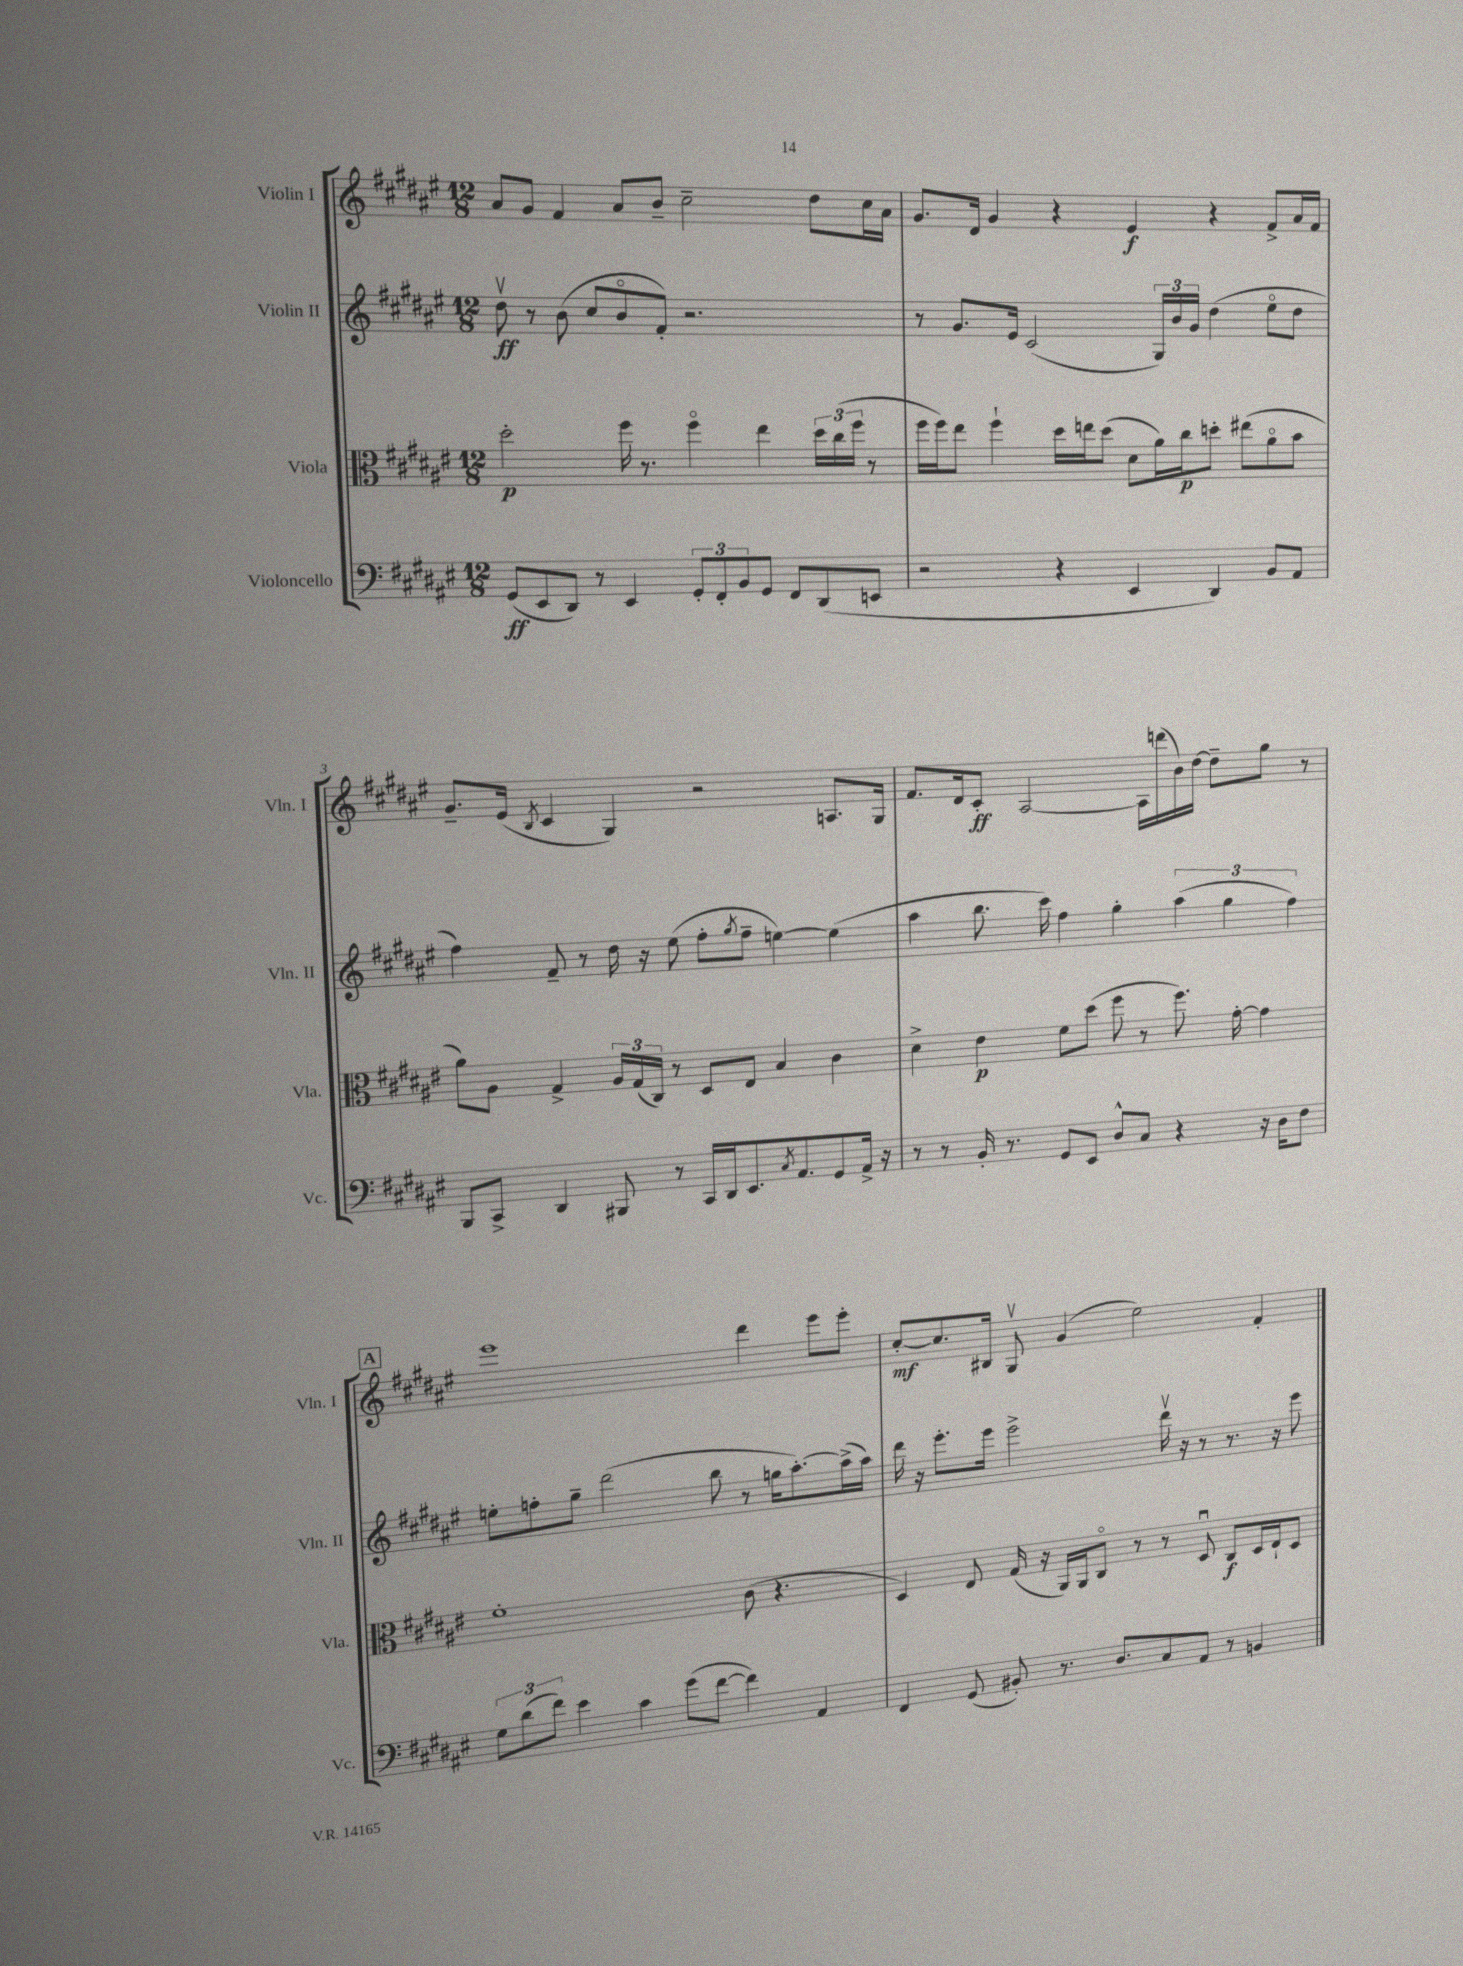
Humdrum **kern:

**kern	**dynam	**kern	**dynam	**kern	**dynam	**kern	**dynam
*part4	*part4	*part3	*part3	*part2	*part2	*part1	*part1
*staff4	*staff4	*staff3	*staff3	*staff2	*staff2	*staff1	*staff1
*I"Violoncello	*	*I"Viola	*	*I"Violin II	*	*I"Violin I	*
*I'Vc.	*	*I'Vla.	*	*I'Vln. II	*	*I'Vln. I	*
*clefF4	*	*clefC3	*	*clefG2	*	*clefG2	*
*k[f#c#g#d#a#e#]	*	*k[f#c#g#d#a#e#]	*	*k[f#c#g#d#a#e#]	*	*k[f#c#g#d#a#e#]	*
*M12/8	*	*M12/8	*	*M12/8	*	*M12/8	*
=1	=1	=1	=1	=1	=1	=1	=1
(8GG#/L	ff	2dd#'\	p	8dd#v\	ff	8a#/L	.
8EE#/	.	.	.	8r	.	8g#/J	.
8DD#/J)	.	.	.	(8b\	.	4f#/	.
8r	.	.	.	8cc#/L	.	.	.
4EE#/	.	16ff#\	.	8b/	.	8a#/L	.
.	.	8.r	.	.	.	.	.
.	.	.	.	8f#'/J)	.	8b~/J	.
12GG#'/L	.	4ff#\	.	2.r	.	2cc#~\	.
12FF#'/	.	.	.	.	.	.	.
12BB/	.	.	.	.	.	.	.
8GG#/J	.	4ee#\	.	.	.	.	.
8FF#/L	.	.	.	.	.	.	.
(8DD#/	.	24dd#\LL	.	.	.	8dd#\L	.
.	.	(24cc#\	.	.	.	.	.
.	.	24ff#\JJ	.	.	.	.	.
8EEn/J	.	8r	.	.	.	16cc#\L	.
.	.	.	.	.	.	16a#\JJ	.
=2	=2	=2	=2	=2	=2	=2	=2
2r	.	16ff#\LL	.	8r	.	8.g#/L	.
.	.	16ff#\J)	.	.	.	.	.
.	.	8ee#\J	.	8.g#/L	.	.	.
.	.	.	.	.	.	16d#/Jk	.
.	.	4ff#`\	.	.	.	4g#/	.
.	.	.	.	16e#/Jk	.	.	.
.	.	.	.	(2c#/	.	.	.
4r	.	16dd#\LL	.	.	.	4r	.
.	.	16een\J	.	.	.	.	.
.	.	(8dd#\J	.	.	.	.	.
4EE#/	.	8d#\L	.	.	.	4e#/	f
.	.	16a#\L)	.	24G#/LL)	.	.	.
.	.	.	.	24b/	.	.	.
.	.	16cc#\J	p	.	.	.	.
.	.	.	.	24g#/JJ	.	.	.
4DD#/)	.	8ddn'\J	.	(4dd#\	.	4r	.
.	.	(8ee#X\L	.	.	.	.	.
8BB/L	.	8a#\	.	8ee#\L	.	8f#^/L	.
8AA#/J	.	8b\J	.	8dd#\J	.	16a#/L	.
.	.	.	.	.	.	16f#/JJ	.
!!LO:LB:g=z
=3	=3	=3	=3	=3	=3	=3	=3
8BBB/L	.	8a#\L)	.	4ff#\)	.	8.g#~/L	.
8CC#^/J	.	8A#\J	.	.	.	.	.
.	.	.	.	.	.	(16e#/Jk	.
.	.	.	.	.	.	8qB/	.
4DD#/	.	4G#^/	.	8f#~/	.	4c#/	.
.	.	.	.	8r	.	.	.
8BBB#X/	.	24A#/LL	.	16dd#\	.	4G#/)	.
.	.	(24G#/	.	.	.	.	.
.	.	.	.	16r	.	.	.
.	.	24C#/JJ)	.	.	.	.	.
8r	.	8r	.	(8ee#\	.	.	.
16CC#/LL	.	8D#/L	.	8ff#'\L	.	2r	.
16DD#/J	.	.	.	.	.	.	.
.	.	.	.	8qgg#/	.	.	.
8.EE#/	.	8E#/J	.	8ff#~\J	.	.	.
.	.	4B/	.	[4een\)	.	.	.
8qC#/	.	.	.	.	.	.	.
8.AA#/	.	.	.	.	.	.	.
8GG#/	.	4c#\	.	(4ee\]	.	8.An/L	.
16AA#^/Jk	.	.	.	.	.	.	.
16r	.	.	.	.	.	16G#/Jk	.
=4	=4	=4	=4	=4	=4	=4	=4
8r	.	4d#^\	.	4aa#\	.	8.f#/L	.
8r	.	.	.	.	.	.	.
.	.	.	.	.	.	16d#/k	.
16BB'/	.	4e#\	p	8.bb\	.	8c#'/J	ff
8.r	.	.	.	.	.	.	.
.	.	.	.	.	.	[2A#/	.
.	.	.	.	16ccc#\)	.	.	.
8GG#/L	.	8f#\L	.	4ff#\	.	.	.
8EE#/J	.	(8dd#\J	.	.	.	.	.
8D#^^/L	.	8ff#\	.	4gg#'\	.	.	.
8C#/J	.	8r	.	.	.	16A#\LL]	.
.	.	.	.	.	.	(16dddn\	.
4r	.	8.ff#\)	.	(6aa#\	.	16b\)	.
.	.	.	.	.	.	[16dd#\JJ	.
.	.	.	.	.	.	8dd#~\L]	.
.	.	.	.	6gg#\	.	.	.
.	.	[16g#'\	.	.	.	.	.
16r	.	4g#\]	.	.	.	8gg#\J	.
16D#\KL	.	.	.	.	.	.	.
.	.	.	.	6ff#\)	.	.	.
8F#\J	.	.	.	.	.	8r	.
!!LO:LB:g=z
!!LO:REH:place=s1:t=A
=5	=5	=5	=5	=5	=5	=5	=5
12G#\L	.	1f#'	.	8een'\L	.	1eee#	.
(12d#\	.	.	.	.	.	.	.
.	.	.	.	8ffn'\	.	.	.
12f#\J)	.	.	.	.	.	.	.
4e#\	.	.	.	8gg#~\J	.	.	.
.	.	.	.	(2ddd#\	.	.	.
4c#\	.	.	.	.	.	.	.
(8g#\L	.	.	.	.	.	.	.
[8f#\J	.	.	.	8bb\	.	.	.
4f#\])	.	(8c#\	.	8r	.	4ddd#\	.
.	.	4.r	.	16ggn\KL	.	.	.
.	.	.	.	[8.aa#'\)	.	.	.
4AA#/	.	.	.	.	.	8eee#\L	.
.	.	.	.	(16aa#^\L]	.	8eee#'\J	.
.	.	.	.	16aa#\JJ)	.	.	.
=6	=6	=6	=6	=6	=6	=6	=6
4FF#/	.	4D#/)	.	16ddd#\	.	[8cc#'/L	mf
.	.	.	.	16r	.	.	.
.	.	.	.	8.eee#'\L	.	8.cc#/]	.
(8GG#/	.	8E#/	.	.	.	.	.
.	.	.	.	16eee#\Jk	.	16B#X/Jk	.
8BB#X'/)	.	(16G#/	.	2eee#^\	.	8G#v/	.
.	.	16r	.	.	.	.	.
8.r	.	16AA#/LL)	.	.	.	(4g#/	.
.	.	16AA#/J	.	.	.	.	.
.	.	8C#/J	.	.	.	.	.
8.D#/L	.	.	.	.	.	.	.
.	.	8r	.	.	.	2ee#\)	.
8C#/	.	8r	.	16ddd#v\	.	.	.
.	.	.	.	16r	.	.	.
8AA#/J	.	8D#u/	.	8r	.	.	.
8r	.	8C#/L	f	8.r	.	.	.
4BBn/	.	16D#/L	.	.	.	4f#'/	.
.	.	16E#`/J	.	16r	.	.	.
.	.	8D#/J	.	8eee#\	.	.	.
==	==	==	==	==	==	==	==
*-	*-	*-	*-	*-	*-	*-	*-
